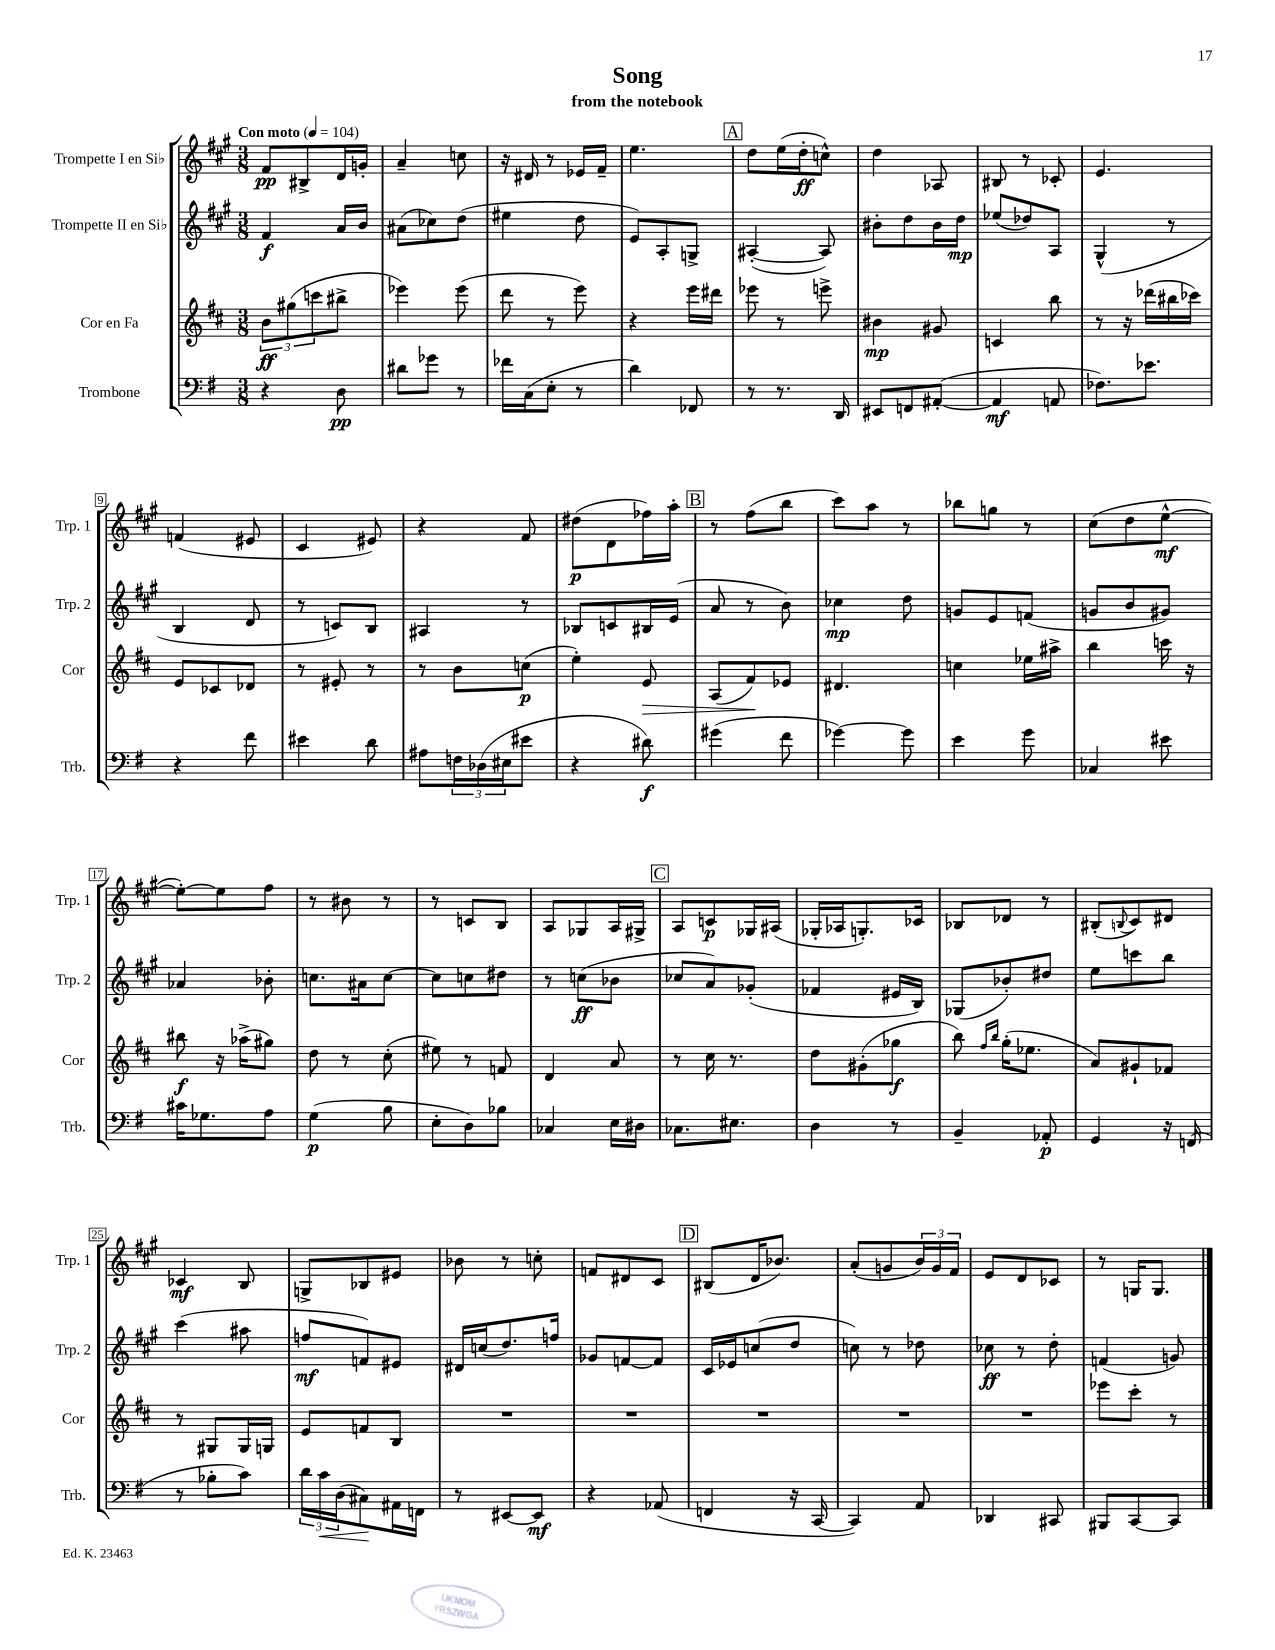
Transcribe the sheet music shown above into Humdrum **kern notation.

**kern	**kern	**kern	**kern
*staff4	*staff3	*staff2	*staff1
*clefF4	*clefG2	*clefG2	*clefG2
*k[f#]	*k[f#c#]	*k[f#c#g#]	*k[f#c#g#]
*M3/8	*M3/8	*M3/8	*M3/8
*MM104	*MM104	*MM104	*MM104
4r	12b	4f#	8f#
.	(12gg#	.	.
.	.	.	8B#^
.	12ccc	.	.
8D	8bb#^	16a	16d
.	.	16b	16g'
=	=	=	=
8d#	4eee-)	(8a#	4a~
8g-	.	8cc-)	.
8r	(8eee-	(8dd	8cc
=	=	=	=
16f-	8ddd	4ee#	16r
(16C	.	.	16d#
8E'	8r	.	8r
8r	8eee)	8dd	16e-
.	.	.	16f#~
=	=	=	=
4d)	4r	8e)	4.ee
.	.	8A'	.
8FF-	16eee	8G^	.
.	16ddd#	.	.
=	=	=	=
8r	8eee-	([4A#'	8dd
8.r	8r	.	(16ee
.	.	.	16dd'
.	8eee^	8A#])	8cc^^)
16DD	.	.	.
=	=	=	=
8EE#	4b#	8b#'	4dd
8FF	.	8dd	.
([8AA#'	8g#	16b#	8A-
.	.	16dd	.
=	=	=	=
4AA#]	4c	(8ee-	8B#
.	.	8dd-)	8r
8AA	8bb	8A	8c-'
=	=	=	=
8.F-)	8r	(4G#^^	4.e
.	16r	.	.
8.e-	(16ddd-	.	.
.	16bb#	8r	.
.	16ccc-)	.	.
=	=	=	=
4r	8e	4B	(4f
.	8c-	.	.
8f#	8d-	8d	8e#
=	=	=	=
4e#	8r	8r	4c#
.	8e#'	8c)	.
8d	8r	8B	8e#)
=	=	=	=
8A#	8r	4A#	4r
24F	8b	.	.
(24D-	.	.	.
24E#	.	.	.
8e#	(8cc	8r	8f#
=	=	=	=
4r	4ee')	8B-	(8dd#
.	.	8c	8d
8d#)	8e	16B#	16ff-)
.	.	(16e	16aa'
=	=	=	=
(4g#	(8A	8a	8r
.	8f#)	8r	(8ff#
8f#	8e-	8b)	8bb
=	=	=	=
[4g-)	4.d#	4cc-	8ccc#)
.	.	.	8aa
8g-]	.	8dd	8r
=	=	=	=
4e	4cc	8g	8bb-
.	.	8e	8gg
8g	16ee-	(8f	8r
.	16aa#^	.	.
=	=	=	=
4C-	4bb	8g	(8cc#
.	.	8b	8dd
8e#	16ccc	8g#)	[8ee^^
.	16r	.	.
=	=	=	=
16c#	8bb#	4a-	8ee'_)
8.G-	.	.	.
.	16r	.	8ee]
.	(16aa-^	.	.
8A	8gg#)	8b-'	8ff#
=	=	=	=
(4G	8dd	8.cc	8r
.	8r	.	8b#
.	.	16a#	.
8B	(8cc#'	[8cc	8r
=	=	=	=
8E'	8ee#)	8cc]	8r
8D)	8r	8cc	8c
8B-	8f	8dd#	8B
=	=	=	=
4C-	4d	8r	8A
.	.	(8cc	8G-
16E	8a	8b-	16A
16D#	.	.	16G#^
=	=	=	=
8.C-	8r	8cc-	8A
.	16cc#	8a)	8c
8.E#	8.r	.	.
.	.	(8g-'	16G-
.	.	.	(16A#
=	=	=	=
4D	8dd	4f-	16G-'
.	.	.	16A-
.	(8g#'	.	8.G')
8r	8gg-	16e#	.
.	.	16B)	16c-
=	=	=	=
4BB~	8bb)	(8G-	8B-
.	16qqff#	.	.
.	16qqbb	.	.
.	(16gg'	8b-')	8d-
.	8.ee-	.	.
8AA-'	.	8dd#	8r
=	=	=	=
4GG	8a)	8ee	(8B#'
.	.	.	8qqB
.	8g#`	8ccc	8c#)
16r	8f-	8bb	8d#
(16FF	.	.	.
=	=	=	=
8r	8r	(4ccc#	4c-
8B-'	8G#	.	.
8c)	16G#	8aa#	8B
.	16G	.	.
=	=	=	=
24d	8e	8ff	8G^
24c	.	.	.
(24D	.	.	.
8C#)	8f	8f)	8B-
16AA#	8B	8e#	8e#
16FF	.	.	.
=	=	=	=
8r	4.r	16d#	8b-
.	.	(16cc	.
[8EE#	.	8.dd)	8r
8EE#]	.	.	8cc'
.	.	16ff	.
=	=	=	=
4r	4.r	8g-	8f
.	.	[8f	8d#
(8AA-	.	8f]	8c#
=	=	=	=
4FF	4.r	16c#	(8B#
.	.	16e-	.
.	.	(8cc	16d
.	.	.	8.b-)
16r	.	8dd	.
[16CC	.	.	.
=	=	=	=
4CC])	4.r	8cc)	(8a'
.	.	8r	8g
8AA	.	8dd-	24b)
.	.	.	24g
.	.	.	24f#
=	=	=	=
4DD-	4.r	8cc-	8e
.	.	8r	8d
8CC#	.	8dd'	8c-
=	=	=	=
8BBB#	8eee-	(4f	8r
[8CC	8ccc#'	.	16G
.	.	.	8.G
8CC]	8r	8g)	.
==	==	==	==
*-	*-	*-	*-
